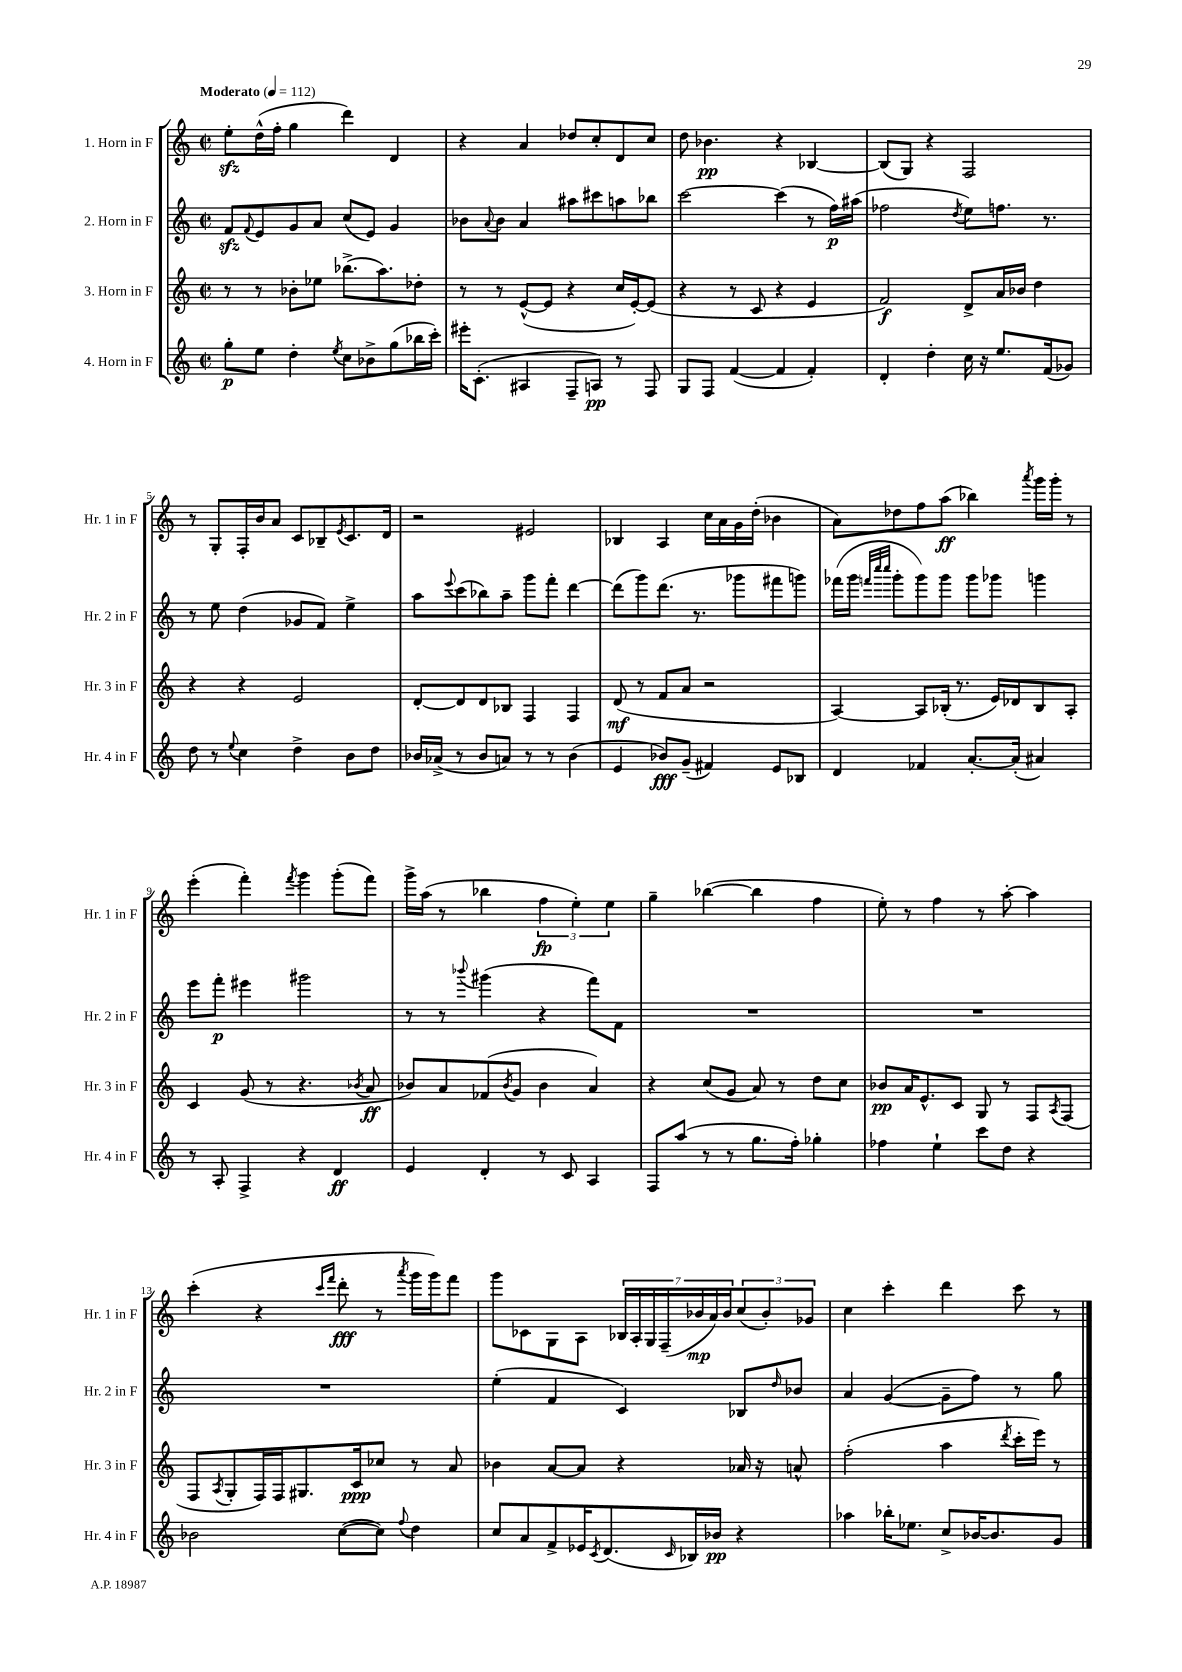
<<
\new StaffGroup <<
\new Staff = "s0" \with { instrumentName = "1. Horn in F" shortInstrumentName = "Hr. 1 in F" } {
    \clef treble \key c \major \defaultTimeSignature \time 2/2 \tempo "Moderato" 4 = 112
    e''8-.\sfz d''16-^( f''16-. g''4 d'''4) d'4 |
    r4 a'4 des''8 c''8-. d'8 c''8 |
    d''8 bes'4.\pp r4 bes4~ |
    bes8( g8) r4 f2 |
    r8 g8-. f16-. b'16 a'8 c'8 bes8-- \acciaccatura { e'8 } c'8. d'16 |
    r2 eis'2 |
    bes4 a4 c''16 a'16 g'16 d''16-.( bes'4 |
    a'8) des''8 f''8 a''8\ff( bes''4) \acciaccatura { a'''8 } g'''16 g'''16-. r8 |
    e'''4-.( f'''4-.) \acciaccatura { f'''8 } g'''4 g'''8-.( f'''8) |
    g'''16-> a''16( r8 bes''4 \tuplet 3/2 { f''4\fp e''4-.) e''4 } |
    g''4-- bes''4~( bes''4 f''4 |
    e''8-.) r8 f''4 r8 a''8~-. a''4 |
    c'''4-.( r4 \grace { c'''16 f'''16 } d'''8-.\fff r8 \acciaccatura { a'''8 } g'''16 g'''16) f'''8 |
    g'''8 ces'8 g8 a8 \tuplet 7/4 { bes16 a16-. g16 f16--( bes'16\mp a'16) bes'16 } \tuplet 3/2 { c''8( bes'8-.) ges'8 } |
    c''4 c'''4-. d'''4 c'''8 r8 \bar "|." |
}
\new Staff = "s1" \with { instrumentName = "2. Horn in F" shortInstrumentName = "Hr. 2 in F" } {
    \clef treble \key c \major \defaultTimeSignature \time 2/2
    f'8\sfz \appoggiatura { f'8 } e'8 g'8 a'8 c''8( e'8) g'4 |
    bes'8 \appoggiatura { a'8 } bes'8 a'4 ais''8 cis'''8 a''8 bes''8 |
    c'''2~ c'''4( r8 f''16\p) ais''16( |
    fes''2 \acciaccatura { d''8 } e''8) f''8. r8. |
    r8 e''8 d''4( ges'8 f'8) e''4-> |
    a''8 \appoggiatura { e'''8 } c'''8( bes''8) a''8-- g'''8 f'''8-. d'''4~ |
    d'''8( g'''8) d'''8.( r8. ges'''8 fis'''8 g'''8) |
    fes'''16( g'''16 \grace { f'''32 c''''32 c''''32 } g'''8-. g'''8) g'''8 g'''8 ges'''8 g'''4 |
    e'''8 f'''8-.\p eis'''4 gis'''2 |
    r8 r8 \appoggiatura { bes'''8 } gis'''4( r4 f'''8) f'8 |
    R1 |
    R1 |
    R1 |
    e''4-.( f'4 c'4) bes8 \grace { d''16 } bes'8 |
    a'4 g'4~( g'8-- f''8) r8 g''8 \bar "|." |
}
\new Staff = "s2" \with { instrumentName = "3. Horn in F" shortInstrumentName = "Hr. 3 in F" } {
    \clef treble \key c \major \defaultTimeSignature \time 2/2
    r8 r8 bes'8-. ees''8 bes''8.->( a''8.) des''8-. |
    r8 r8 e'8~-^( e'8 r4 c''16 e'16~-.) e'8( |
    r4 r8 c'8 r4 e'4 |
    f'2\f) d'8-> a'16 bes'16 d''4 |
    r4 r4 e'2 |
    d'8~-. d'8 d'8 bes8 f4 f4 |
    d'8\mf( r8 f'8 a'8 r2 |
    a4~) a8 bes16-.( r8. e'16) des'16 bes8 a8-. |
    c'4 g'8( r8 r4. \acciaccatura { bes'8 } a'8\ff |
    bes'8) a'8 fes'8( \acciaccatura { bes'8 } g'8 bes'4 a'4) |
    r4 c''8( g'8 a'8) r8 d''8 c''8 |
    bes'8\pp a'16 e'8.-^ c'8 g8 r8 f8 \acciaccatura { a8 } f8( |
    f8 \acciaccatura { a8 } g8-. f16) f16 gis8. c'16\ppp ces''8 r8 a'8 |
    bes'4 a'8~ a'8 r4 aes'16 r16 a'8-^ |
    f''2-.( a''4 \acciaccatura { d'''8 } c'''16-. e'''16) r8 \bar "|." |
}
\new Staff = "s3" \with { instrumentName = "4. Horn in F" shortInstrumentName = "Hr. 4 in F" } {
    \clef treble \key c \major \defaultTimeSignature \time 2/2
    g''8-.\p e''8 d''4-. \acciaccatura { e''8 } c''8 bes'8-> g''8( bes''16 c'''16-.) |
    eis'''16-. c'8.-.( ais4 f8-- a8\pp) r8 f8 |
    g8 f8 f'4~( f'4 f'4-.) |
    d'4-. d''4-. c''16 r16 e''8. f'16( ges'8) |
    d''8 r8 \appoggiatura { e''8 } c''4 d''4-> b'8 d''8 |
    bes'16 aes'16->( r8 bes'8 a'8) r8 r8 bes'4( |
    e'4 bes'8\fff) g'8--( fis'4) e'8 bes8 |
    d'4 fes'4 a'8.~-. a'16-.( ais'4) |
    r8 a8-. f4-> r4 d'4\ff |
    e'4 d'4-. r8 c'8 a4 |
    f8 a''8( r8 r8 g''8. f''16-.) ges''4-. |
    fes''4 e''4-! c'''8 d''8 r4 |
    bes'2 c''8~( c''8) \appoggiatura { f''8 } d''4 |
    c''8 a'8 f'8-> ees'16 \acciaccatura { c'8 } d'8.( \grace { c'16 } bes16) bes'16\pp r4 |
    aes''4 bes''16-. ees''8. c''8-> bes'16~ bes'8. g'8 \bar "|." |
}
>>
>>
